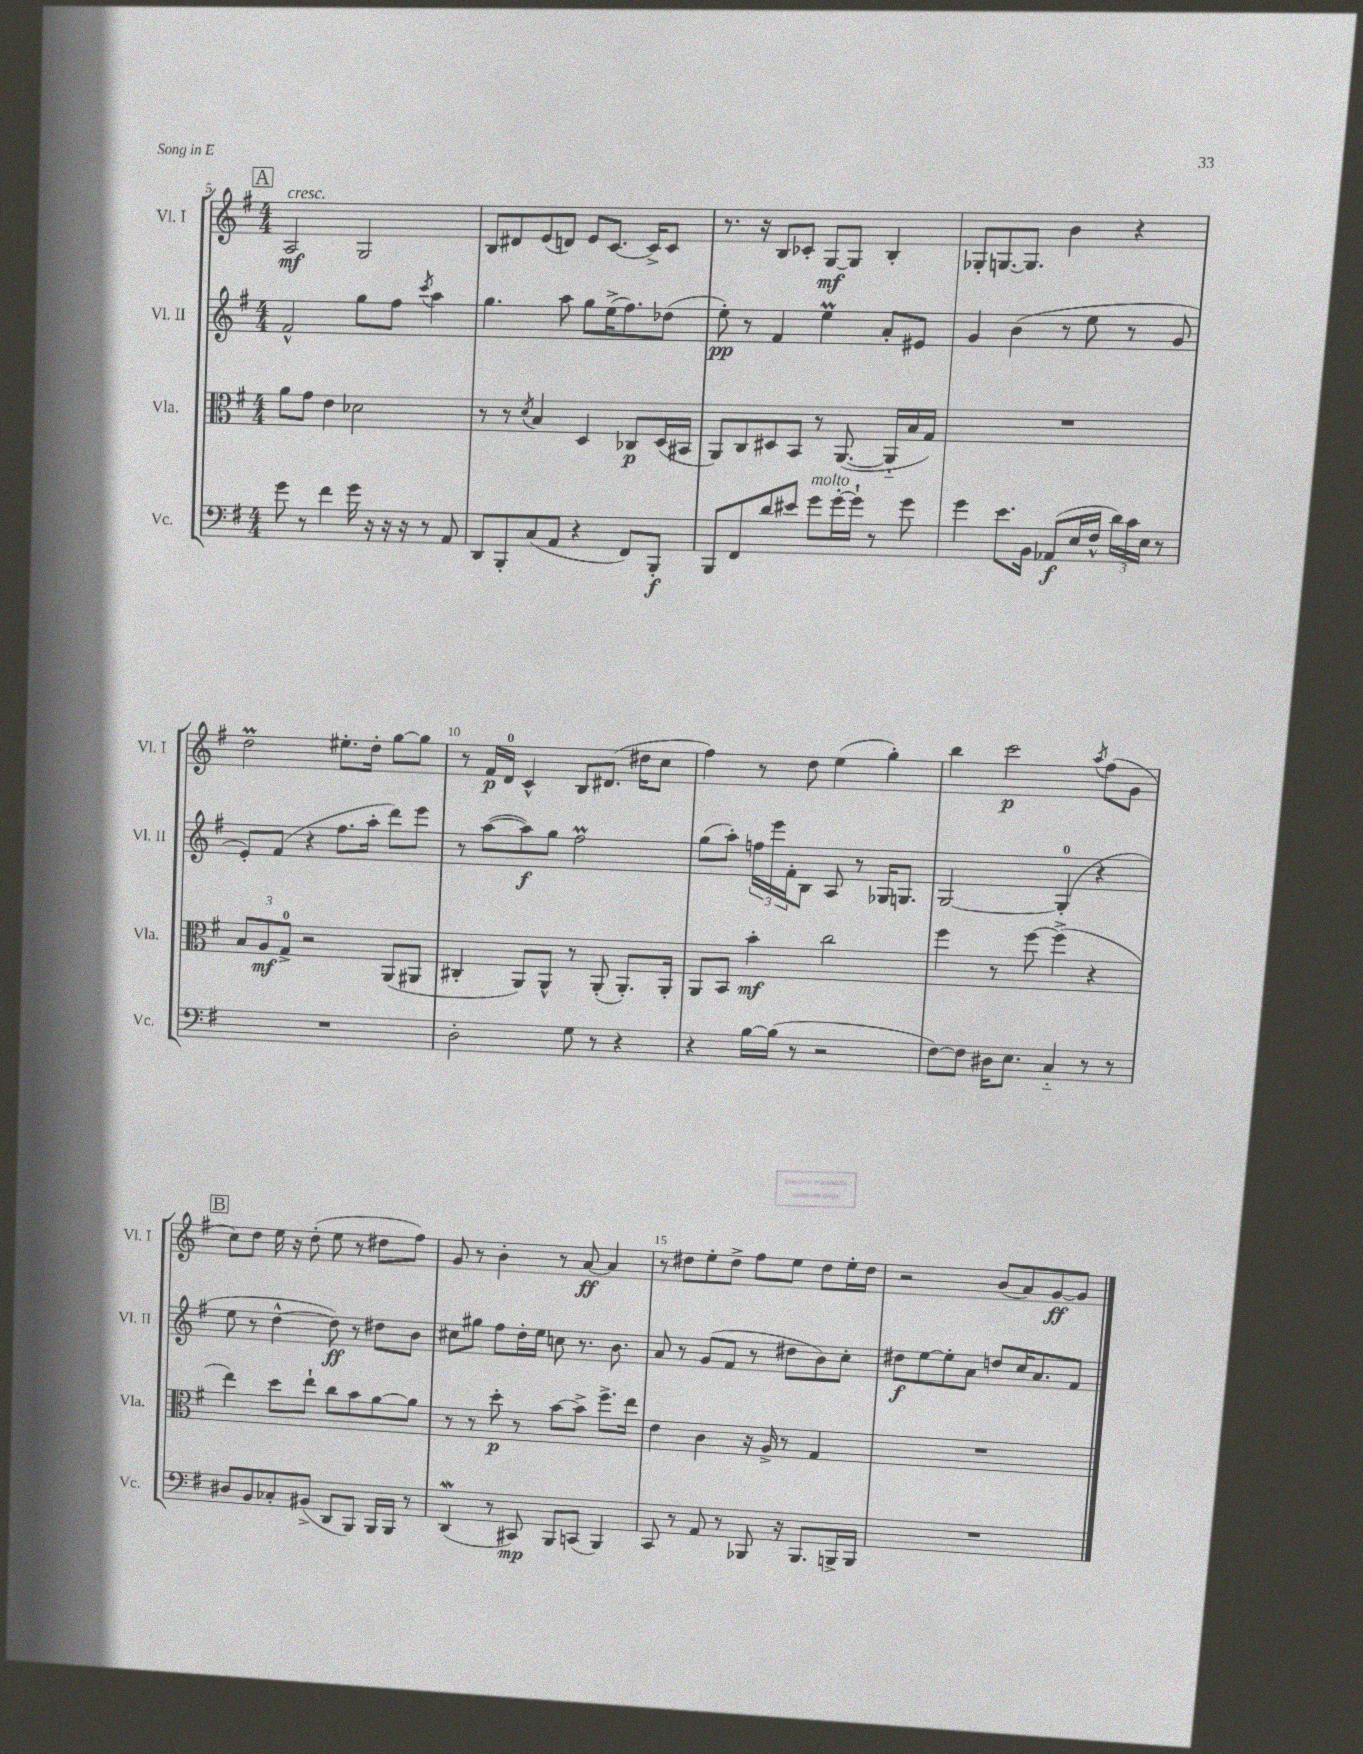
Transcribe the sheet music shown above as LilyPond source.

<<
\new StaffGroup <<
\new Staff = "s0" \with { instrumentName = "Vl. I" shortInstrumentName = "Vl. I" } {
    \clef treble \key g \major \numericTimeSignature \time 4/4
    \mark \markup { \box "A" } a2\mf^\markup { \italic "cresc." } g2 |
    b8 dis'8 e'8( d'8) e'8 c'8.~ c'16-> c'8 |
    r8. r16 b8 ces'8-. g8~\mf g8 b4-. |
    ges8-. g8.~ g8. b'4 r4 |
    d''2\prall eis''8.-. d''16-. g''8~ g''8 |
    r8 fis'16\p d'16-0 c'4-^ b8 dis'8.( dis''16 c''8 |
    fis''4) r8 d''8 e''4( g''4-.) |
    b''4 c'''2\p \acciaccatura { a''8 } fis''8( g'8 |
    \mark \markup { \box "B" } c''8) d''8 e''16 r16 d''8-.( e''8 r8 dis''8 fis''8) |
    g'8 r8 b'4-. r8 a'8~\ff a'4 |
    r8 dis''8 e''8-. dis''8-> fis''8 e''8 dis''8 e''16-. dis''16 |
    r2 b'8( a'8) g'8~\ff g'8 \bar "|." |
}
\new Staff = "s1" \with { instrumentName = "Vl. II" shortInstrumentName = "Vl. II" } {
    \clef treble \key g \major \numericTimeSignature \time 4/4
    \mark \markup { \box "A" } fis'2-^ g''8 fis''8 \acciaccatura { c'''8 } a''4 |
    g''4. a''8 g''8 e''16->( fis''8.) des''8( |
    e''8-.\pp) r8 fis'4 e''4\prall a'8-. eis'8 |
    g'4 b'4( r8 e''8 r8 g'8 |
    e'8-.) fis'8( r4 fis''8. a''16-. d'''8) e'''8 |
    r8 a''8~( a''8\f) g''8 fis''2\prall |
    g''8( a''8-.) \tuplet 3/2 { f''16 e'''16 fis'16-. } b8 a8 r8 ges16 g8. |
    g2~ g4-0-.( r4 |
    \mark \markup { \box "B" } e''8 r8 d''4~-^ d''8\ff) r8 dis''8 b'8 |
    cis''8 gis''8 fis''8 d''16-. e''16 c''8 r8. b'8. |
    a'8 r8 g'8( fis'8 r8 dis''8 b'8) c''8-. |
    dis''8\f e''8~ e''8-. a'8 d''8 c''16 a'8. fis'8 \bar "|." |
}
\new Staff = "s2" \with { instrumentName = "Vla." shortInstrumentName = "Vla." } {
    \clef alto \key g \major \numericTimeSignature \time 4/4
    \mark \markup { \box "A" } a'8 g'8 e'4 des'2 |
    r8 r8 \acciaccatura { d'8 } b4 d4 ces8\p d16( bis,16 |
    a,8) c8 dis8 b,8 r8 a,8.~( a,16-_ b16 g16) |
    R1 |
    \tuplet 3/2 { b8 a8\mf g8-0-> } r2 a,8( ais,8 |
    cis4-. a,8) a,8-^ r8 a,8-.( a,8.-.) a,16-. |
    a,8 b,8 b'4-.\mf c''2 |
    fis''4 r8 fis''8~ fis''4->( r4 |
    \mark \markup { \box "B" } e''4) d''8 e''8-! c''8 b'8 a'8~ a'8 |
    r8 r8 d''8-.\p r8 b'8~ b'8-> fis''8.-> e''16 |
    e'4 c'4 r16 a16-> r8 g4 |
    R1 \bar "|." |
}
\new Staff = "s3" \with { instrumentName = "Vc." shortInstrumentName = "Vc." } {
    \clef bass \key g \major \numericTimeSignature \time 4/4
    \mark \markup { \box "A" } g'8 r8 fis'4 g'16 r16 r16 r16 r8 a,8 |
    d,8 b,,8-. c8( a,8 r4 fis,8) b,,8-.\f |
    b,,8 fis,8 d'8 eis'8 g'8^\markup { \italic "molto" } g'16~-. g'16-! r8 g'8 |
    g'4 e'8. b,16 aes,8\f( e16 fis16-^ \tuplet 3/2 { d'16) c'16 e16 } r8 |
    R1 |
    d2-. g8 r8 r4 |
    r4 b16~ b16( r8 r2 |
    fis8~) fis8 dis16 e8. c4-_ r8 r8 |
    \mark \markup { \box "B" } dis8 b,8 ces8-. bis,8->( d,8 b,,8) b,,16 b,,16 r8 |
    d,4\mordent( r8 cis,8\mp) b,,8 c,8( b,,4) |
    c,8 r8 a,8 r8 bes,,8 r16 bes,,8. b,,16-> b,,16 |
    R1 \bar "|." |
}
>>
>>
\layout { \context { \Score currentBarNumber = #5 \override BarNumber.break-visibility = ##(#f #t #t) barNumberVisibility = #(every-nth-bar-number-visible 5) } }
